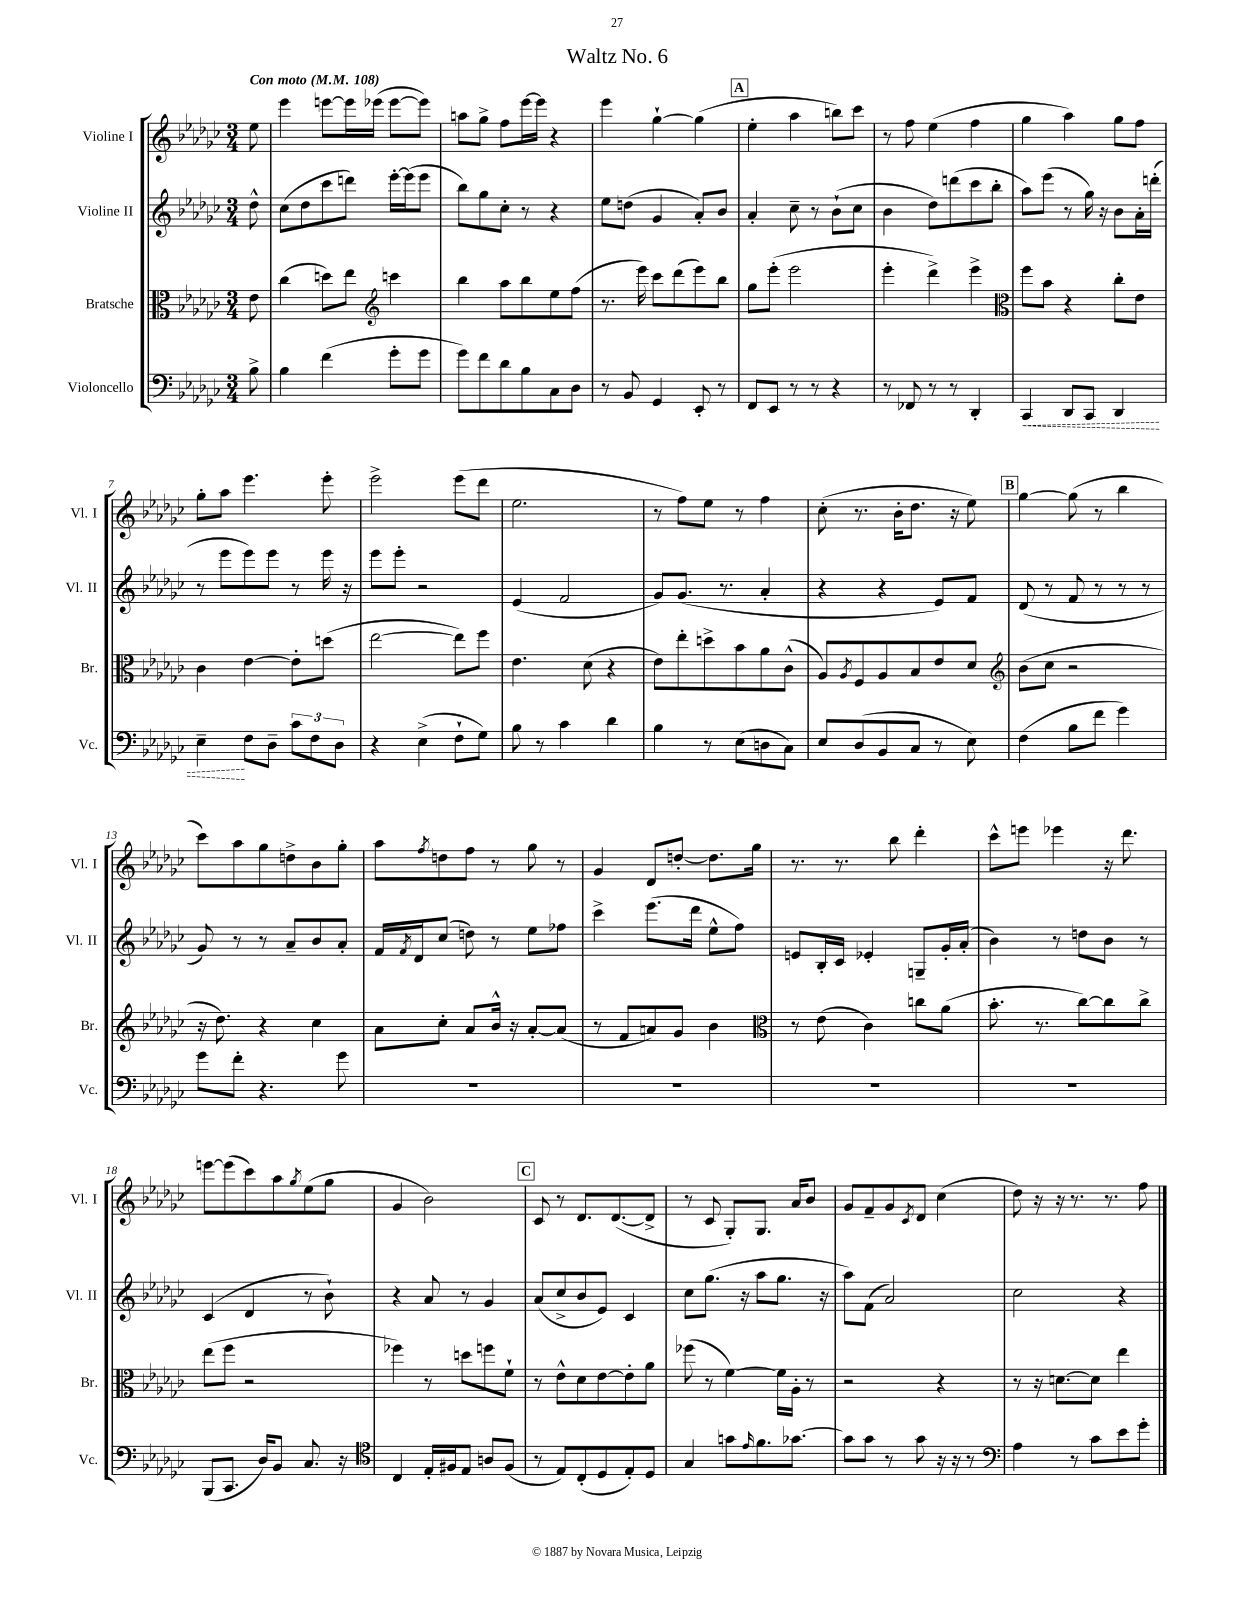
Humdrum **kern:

**kern	**kern	**kern	**kern
*staff4	*staff3	*staff2	*staff1
*clefF4	*clefC3	*clefG2	*clefG2
*k[b-e-a-d-g-c-]	*k[b-e-a-d-g-c-]	*k[b-e-a-d-g-c-]	*k[b-e-a-d-g-c-]
*M3/4	*M3/4	*M3/4	*M3/4
*MM108	*MM108	*MM108	*MM108
8B-^	8e-	8dd-^^	8ee-
=	=	=	=
4B-	(4cc-	(8cc-	4eee-
.	.	8dd-	.
(4f	8dd)	8ccc-	[8eee
.	8ee-	8ddd)	16eee]
.	.	.	(16eee-
*	*clefG2	*	*
8g-'	4ccc	[16eee-'	[8eee-
.	.	(16eee-]	.
8g-	.	8eee-	8eee-])
=	=	=	=
8g-)	4bb-	8bb-)	8aa
8f	.	8gg-	8gg-^
8d-	8aa-	8cc-'	8ff
8B-	8bb-	8r	[16eee-
.	.	.	16eee-]
8C-	8ee-	4r	4r
8D-	(8ff	.	.
=	=	=	=
8r	8.r	8ee-	4eee-
8BB-	.	(8dd	.
.	16eee-)	.	.
4GG-	8ccc-	4g-	[4gg-`
.	(8ddd-	.	.
8EE-'	8eee-)	8a-')	(4gg-]
8r	8bb-	8b-	.
=	=	=	=
8FF	8gg-	4a-'	4ee-'
8EE-	(8eee-'	.	.
8r	2eee-	8cc-~	4aa-
8r	.	8r	.
4r	.	(8b-`	8bb)
.	.	8cc-	8ccc-
=	=	=	=
8r	4eee-'	4b-	8r
8FF-	.	.	8ff
8r	4ddd-^)	8dd-)	(4ee-
8r	.	(8ddd	.
4DD-'	4eee-^	8ccc-	4ff
.	.	8bb-'	.
=	=	=	=
*	*clefC3	*	*
4CC-	8ff	8aa-)	4gg-
.	8b-	(8eee-	.
8DD-	4r	8r	4aa-)
8CC-	.	16gg-)	.
.	.	16r	.
4DD-	8cc-'	8b-	8gg-
.	8e-	16a-'	8ff
.	.	(16ddd'	.
=	=	=	=
4E-~	4c-	8r	8gg-'
.	.	8eee-	8aa-
8F	[4e-	8eee-)	4.eee-
8D-~	.	8eee-	.
12c-	8e-']	8r	.
12F	.	.	.
.	(8dd	16eee-	8eee-'
12D-	.	.	.
.	.	16r	.
=	=	=	=
4r	[2ee-	8eee-	2eee-^
.	.	8eee-'	.
(4E-^	.	2r	.
8F`	8ee-])	.	(8eee-
8G-)	8ff	.	8ddd-
=	=	=	=
8B-	4.e-	(4e-	2.ee-
8r	.	.	.
4c-	.	2f	.
.	(8d-	.	.
4d-	4r	.	.
=	=	=	=
4B-	8e-)	8g-)	8r
.	8ee-'	(8.g-	8ff)
8r	8dd^	.	8ee-
.	.	8.r	.
(8E-	8b-	.	8r
8D	8a-	4a-'	4ff
8C-)	(8c-^^	.	.
=	=	=	=
8E-	8A-)	4r	(8cc-'
.	8qA-	.	.
(8D-	8F	.	8.r
8BB-	8A-	4r	.
.	.	.	16b-'
8C-	8B-	.	8.dd-
8r	8e-	8e-)	.
.	.	.	16r
8E-)	8d-	8f	8ee-)
=	=	=	=
*	*clefG2	*	*
(4F	(8b-	(8d-	[4gg-
.	8cc-	8r	.
8B-	2r	8f	(8gg-]
8f	.	8r	8r
4g-)	.	8r	4bb-
.	.	8r	.
=	=	=	=
8g-	16r	8g-)	8ccc-)
.	8.dd-)	.	.
8f'	.	8r	8aa-
4.r	4r	8r	8gg-
.	.	8a-~	8dd^
.	4cc-	8b-	8b-
8g-	.	8a-'	8gg-'
=	=	=	=
2.r	8a-	16f	8aa-
.	.	8qf	.
.	.	16d-	.
.	.	.	8qff
.	8cc-'	(8cc-	8dd
.	8a-	8dd)	8ff
.	16b-^^	8r	8r
.	16r	.	.
.	[8a-'	8ee-	8gg-
.	(8a-]	8ff-	8r
=	=	=	=
2.r	8r	4ccc-^	4g-
.	8f	.	.
.	8a)	(8.eee-	8d-
.	8g-	.	[8dd'
.	.	16ddd-	.
.	4b-	8ee-^^	8.dd]
.	.	8ff)	.
.	.	.	16gg-
=	=	=	=
*	*clefC3	*	*
2.r	8r	8e	8.r
.	(8e-	16B-'	.
.	.	16c-	8.r
.	4c-)	4e-'	.
.	.	.	8bb-
.	8cc	8G~	4ddd-'
.	(8a-	16g-'	.
.	.	(16a-'	.
=	=	=	=
2.r	8.b-'	4b-)	8ccc-^^
.	.	.	8eee
.	8.r	.	.
.	.	8r	4eee-
.	[8cc-)	8dd	.
.	8cc-]	8b-	16r
.	.	.	8.ddd-
.	8cc-^	8r	.
=	=	=	=
(8BBB-	(8ee-	(4c-	[8eee
8.CC-	8ff	.	(8eee]
.	2r	4d-	8ccc-)
16D-)	.	.	.
8BB-	.	.	8aa-
.	.	.	8qgg-
8.C-	.	8r	(8ee-
.	.	8b-`)	8gg-
16r	.	.	.
=	=	=	=
*clefC4	*	*	*
4C-	4ff-)	4r	4g-
16E-'	8r	8a-	2b-)
16F#	.	.	.
8E-	8dd	8r	.
8A	8ff	4g-	.
(8F#	8f`	.	.
=	=	=	=
8r	8r	(8a-	8c-
8E-)	8e-^^	8cc-^	8r
(8C-'	8d-	8b-	8.d-
8D-	[8e-	8e-)	.
.	.	.	([8.d-
8E-')	8e-']	4c-	.
8D-	8a-	.	8d-^]
=	=	=	=
4G-	(8ff-	8cc-	8r
.	8r	(8.gg-	8c-
8g	[4f)	.	8G-')
.	.	16r	.
16qqe-	.	.	.
8.f	.	8aa-	8.G-
.	16f]	8.gg-	.
[8.g-	16A-'	.	16a-
.	8r	.	8b-
.	.	16r	.
=	=	=	=
8g-]	2r	8aa-)	8g-
8g-	.	(8f	8f~
8r	.	2a-)	8g-
.	.	.	8qc-
8g-	.	.	8d-
16r	4r	.	(4cc-
16r	.	.	.
8r	.	.	.
=	=	=	=
*clefF4	*	*	*
4A-	8r	2cc-	8dd-)
.	16r	.	16r
.	[8.d	.	16r
8r	.	.	8.r
8c-	8d]	.	.
.	.	.	8.r
8e-	4ee-	4r	.
8g-'	.	.	8ff
==	==	==	==
*-	*-	*-	*-
